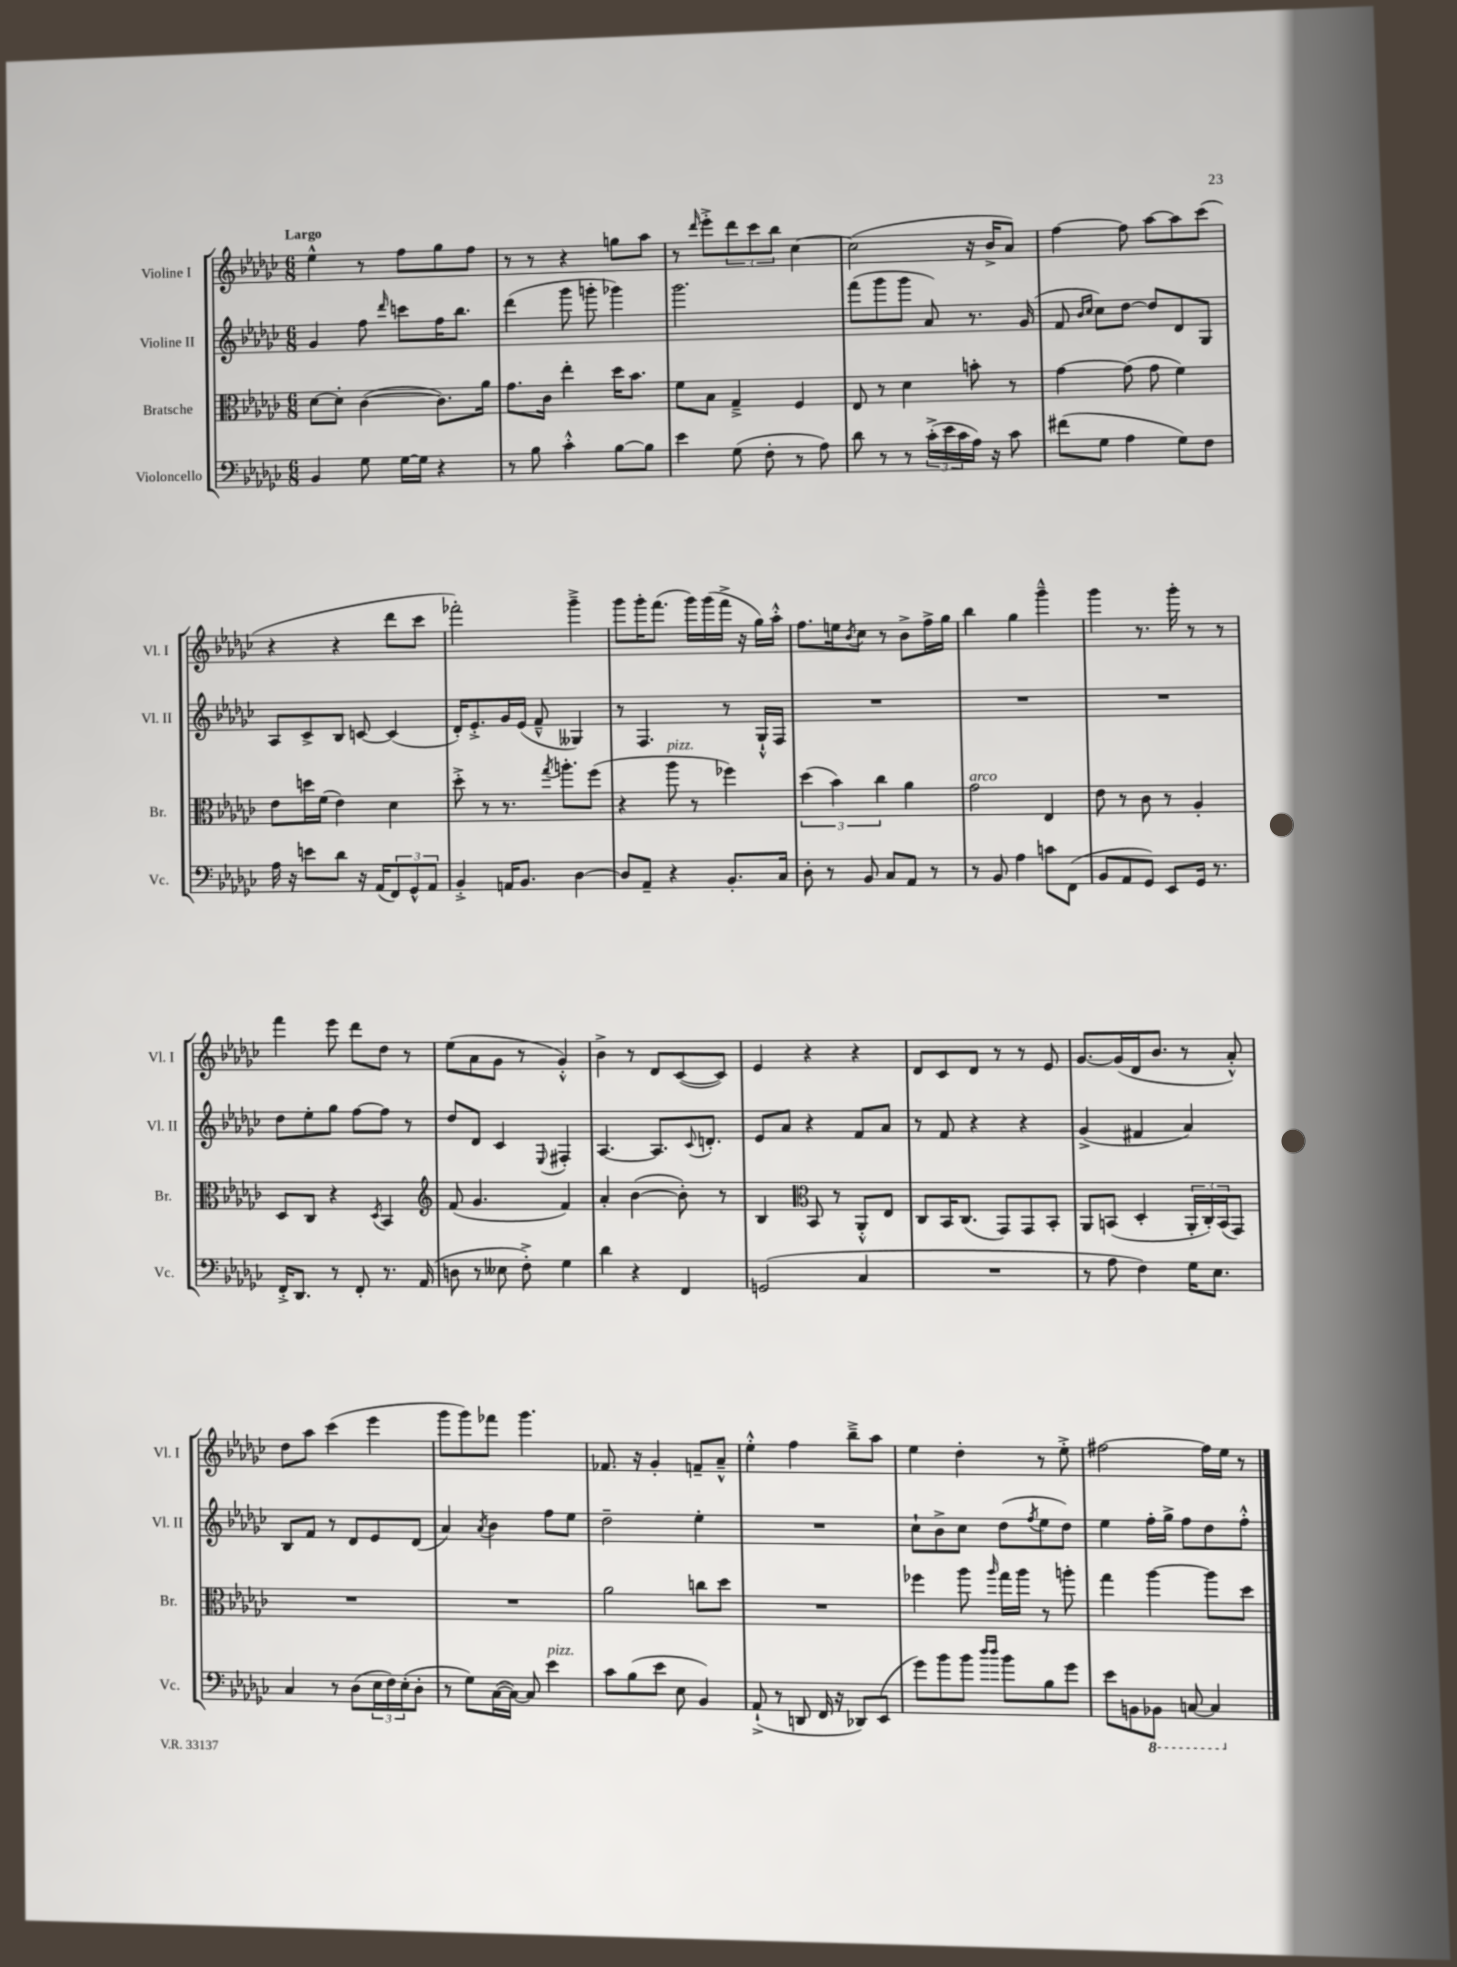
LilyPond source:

<<
\new StaffGroup <<
\new Staff = "s0" \with { instrumentName = "Violine I" shortInstrumentName = "Vl. I" } {
    \clef treble \key ges \major \numericTimeSignature \time 6/8 \tempo "Largo"
    ees''4-^ r8 f''8 ges''8 f''8 |
    r8 r8 r4 g''8 aes''8 |
    r8 \grace { des'''16 } ees'''8-.-> \tuplet 3/2 { des'''8 ces'''8 bes''8 } ces''4~ |
    ces''2( r16 bes'16-> aes'8) |
    f''4~ f''8 aes''8~ aes''8 ces'''8( |
    r4 r4 des'''8 ces'''8 |
    fes'''2-.) ges'''4---> |
    ges'''8 ges'''16-. f'''8.( ges'''16) ges'''16( f'''16-> r16 ges''16) aes''16-.-^ |
    f''8. e''16 \acciaccatura { bes'8 } ces''8 r8 bes'8-> f''16-> ges''16 |
    bes''4 ges''4 ges'''4---^ |
    ges'''4 r8. ges'''16-. r8 r8 |
    f'''4 ees'''8 des'''8 des''8 r8 |
    ees''8( aes'8 ges'8 r8 ges'4-.-^) |
    bes'4-> r8 des'8 ces'8~( ces'8) |
    ees'4 r4 r4 |
    des'8 ces'8 des'8 r8 r8 ees'8 |
    ges'8.~ ges'16( des'16 bes'8. r8 aes'8-.-^) |
    des''8 aes''8 ces'''4( ees'''4 |
    ges'''8 ges'''8) fes'''8 ges'''4. |
    fes'8. r16 ges'4-. f'8-- aes'8---^ |
    ees''4-.-^ f''4 bes''8---> aes''8 |
    ees''4 des''4-. r8 ees''8-.-> |
    fis''2~ fis''16 ees''16 r8 \bar "|." |
}
\new Staff = "s1" \with { instrumentName = "Violine II" shortInstrumentName = "Vl. II" } {
    \clef treble \key ges \major \numericTimeSignature \time 6/8
    ges'4 f''8 \grace { des'''16 } c'''8 f''16 bes''8. |
    des'''4( ges'''8 g'''8-. ges'''4) |
    ges'''2. |
    f'''8( ges'''8 ges'''8 aes'8) r8. ges'16( |
    f'8 \grace { bes'16 ces''16 } ces''8) des''8~ des''8 des'8 ges8 |
    aes8 ces'8-> bes8 c'8~ c'4( |
    des'16-.) ees'8.-.-> ges'16 ees'16( f'8---^ geses4) |
    r8 f4. r8 ges16-!-^ f16 |
    R2. |
    R2. |
    R2. |
    des''8 ees''8-. ges''8 f''8~ f''8 r8 |
    des''8 des'8 ces'4 \appoggiatura { ees8 } fis4-. |
    aes4.~ aes8. \appoggiatura { ces'8 } d'8.-. |
    ees'8 aes'8 r4 f'8 aes'8 |
    r8 f'8 r4 r4 |
    ges'4->( fis'4 aes'4) |
    bes8 f'8 r8 des'8 ees'8 des'8( |
    aes'4) \acciaccatura { aes'8 } bes'4 f''8 ees''8 |
    des''2-- ees''4-. |
    R2. |
    ces''8-! bes'8-> ces''8 des''8( \acciaccatura { f''8 } ees''8 des''8) |
    ees''4 f''16-. ges''16-> f''8 des''8 f''8-.-^ \bar "|." |
}
\new Staff = "s2" \with { instrumentName = "Bratsche" shortInstrumentName = "Br." } {
    \clef alto \key ges \major \numericTimeSignature \time 6/8
    des'8~ des'8-. ces'4~( ces'8.) aes'16 |
    ges'8. ces'16 ees''4-. des''16 bes'8. |
    f'8 bes8 ges4---> f4 |
    ees8 r8 des'4 b'8-. r8 |
    ges'4~ ges'8( ges'8 f'4) |
    ees'8 d''16 f'16( ees'4) des'4 |
    des''8-.-> r8 r8. \acciaccatura { ges''8 } a''8.-. f''8( |
    r4 aes''8^\markup { \italic "pizz." } r8 fes''4) |
    \tuplet 3/2 { des''4( bes'4) ces''4 } aes'4 |
    ges'2^\markup { \italic "arco" } ees4 |
    ees'8 r8 ces'8 r8 aes4-. |
    des8 ces8 r4 \acciaccatura { des8 } bes,4 |
    \clef treble f'8( ges'4. f'4) |
    aes'4-. bes'4~( bes'8-.) r8 |
    bes4 \clef alto bes,8 r8 aes,8-.-^ ees8 |
    ces8 bes,16 ces8.( ges,8) ges,8 bes,8-. |
    aes,8 b,8( des4-. \tuplet 3/2 { aes,16-. ces16-.) b,16( } ges,8) |
    R2. |
    R2. |
    aes'2 c''8 des''8 |
    R2. |
    fes''4 aes''8 \grace { aes''16 } ges''16 aes''16 r8 a''8-. |
    ges''4 aes''4~ aes''8 des''8 \bar "|." |
}
\new Staff = "s3" \with { instrumentName = "Violoncello" shortInstrumentName = "Vc." } {
    \clef bass \key ges \major \numericTimeSignature \time 6/8
    bes,4 ges8 ges16~ ges16 r4 |
    r8 bes8 ces'4-.-^ bes8~ bes8 |
    ees'4 ges8( f8-. r8 aes8) |
    des'8 r8 r8 \tuplet 3/2 { ces'16-.->( ees'16 ces'16 } aes16) r16 ces'8 |
    fis'8( ges8 aes4 ges8) f8 |
    aes16 r16 e'8 des'8 r16 aes,16( \tuplet 3/2 { f,8) ges,8-^ aes,8 } |
    bes,4-.-> a,16 bes,8. des4~ |
    des8 aes,8-- r4 bes,8.-. ces16 |
    des8-. r8 bes,8 ces8 aes,8 r8 |
    r8 bes,8 aes4 c'8 f,8( |
    bes,8 aes,8 ges,8) ees,8 ges,16 r8. |
    f,16-.-> des,8. r8 f,8-. r8. aes,16( |
    d8 r8 eeses8 f8-.->) ges4 |
    des'4 r4 f,4 |
    g,2( ces4 |
    R2. |
    r8 aes8 f4) ges16 ees8. |
    ces4 r8 des8( \tuplet 3/2 { ees16 f16) ees16-.( } des8-. |
    r8 ges8) ces16~( ces16~) ces8 ees'4^\markup { \italic "pizz." } |
    ces'8 bes8( ees'8 ees8 bes,4) |
    aes,8-!->( r8 d,8 f,16 r16 des,8) ees,8( |
    ges'8) bes'8 bes'8 \grace { des''16 des''16 } bes'8 bes8 ges'8 |
    ees'8 b,8 \ottava #-1 bes,,!8 c,8~ c,4 \ottava #0 \bar "|." |
}
>>
>>
\layout { \context { \Score \remove "Bar_number_engraver" } }
